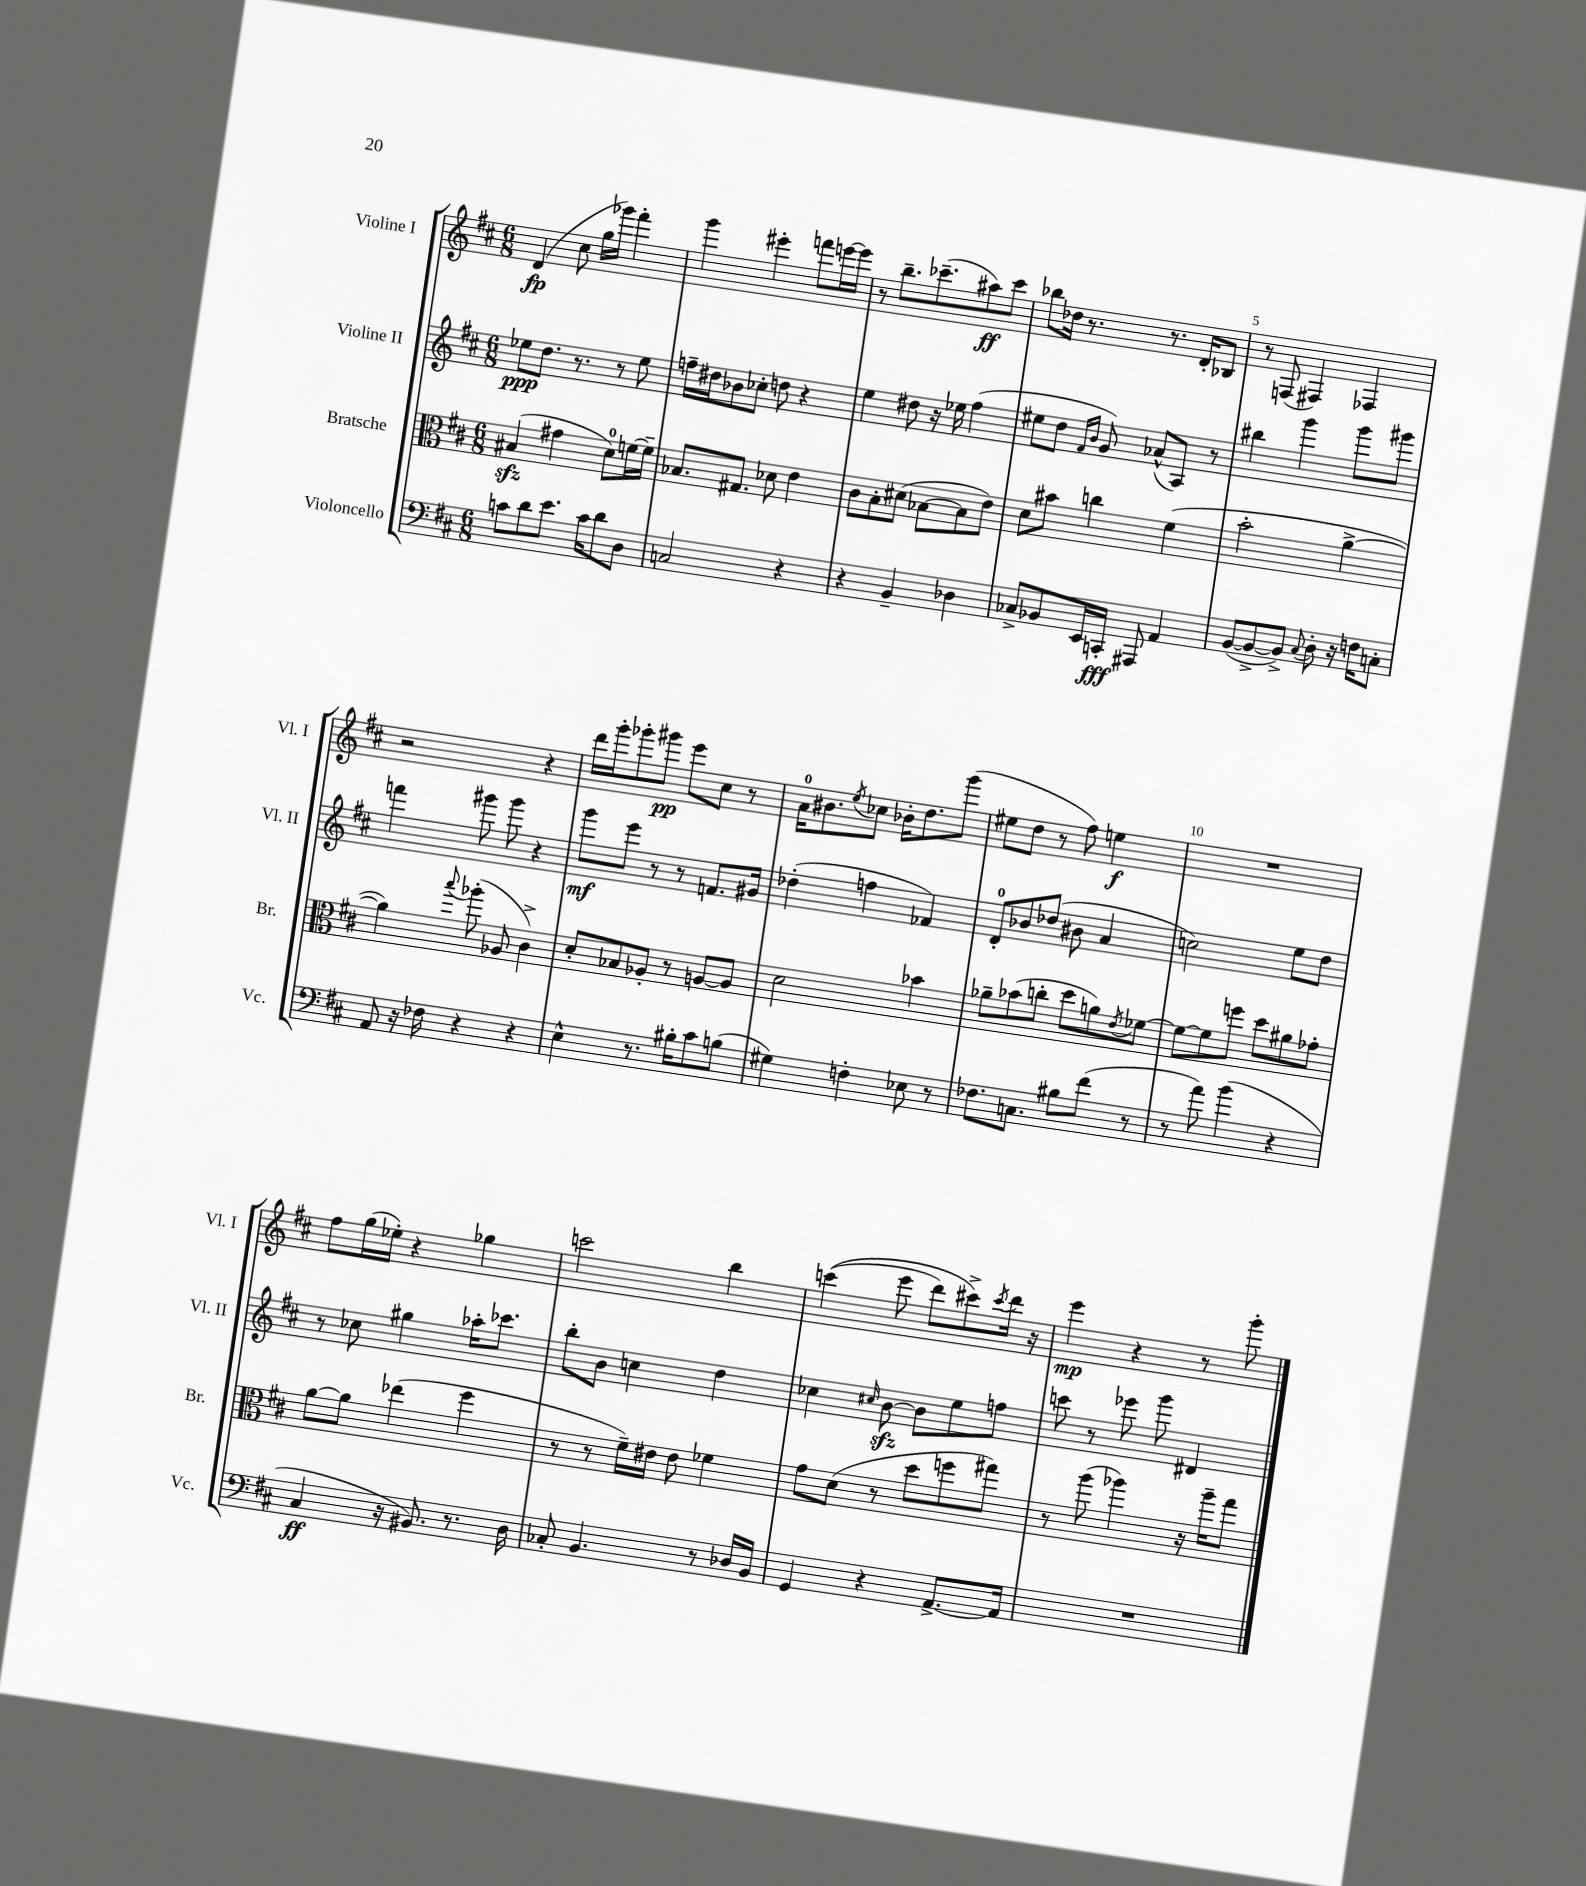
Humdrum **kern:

**kern	**dynam	**kern	**kern	**dynam	**kern	**dynam
*part4	*part4	*part3	*part2	*part2	*part1	*part1
*staff4	*staff4	*staff3	*staff2	*staff2	*staff1	*staff1
*I"Violoncello	*	*I"Bratsche	*I"Violine II	*	*I"Violine I	*
*I'Vc.	*	*I'Br.	*I'Vl. II	*	*I'Vl. I	*
*clefF4	*	*clefC3	*clefG2	*	*clefG2	*
*k[f#c#]	*	*k[f#c#]	*k[f#c#]	*	*k[f#c#]	*
*M6/8	*	*M6/8	*M6/8	*	*M6/8	*
=1	=1	=1	=1	=1	=1	=1
8cn\L	.	(4B#Xzz/	8ee-X\L	ppp	(4d/	fp
8d\	.	.	8.dd\J	.	.	.
8.e\J	.	4g#X\	.	.	8cc#\	.
.	.	.	8.r	.	.	.
.	.	.	.	.	16gg\LL	.
16c\KL	.	.	.	.	16ggg-X\JJ)	.
8d\	.	8d\L)	8r	.	4fff#'\	.
8D\J	.	[16fn\L	8ee-\	.	.	.
.	.	16f~\JJ]	.	.	.	.
=2	=2	=2	=2	=2	=2	=2
2Cn/	.	8.B-X/L	16ffn~\LL	.	4ggg\	.
.	.	.	16dd#X\J	.	.	.
.	.	.	8b-X\	.	.	.
.	.	8.G#X/J	.	.	.	.
.	.	.	8cc-X'\J	.	4eee#X'\	.
.	.	8d-X\	8ddn\	.	.	.
4r	.	4e\	4r	.	8fffn\L	.
.	.	.	.	.	[16eeen\L	.
.	.	.	.	.	16eee\JJ]	.
=3	=3	=3	=3	=3	=3	=3
4r	.	8c#\L	4ee\	.	8r	.
.	.	8B'\	.	.	8.bb~\L	.
4BB~/	.	(8d#X\J	8dd#X\	.	.	.
.	.	.	.	.	(8.ccc-X~\	.
.	.	[8B-X\L	16r	.	.	.
.	.	.	16ee-X\	.	.	.
4D-X\	.	8B-\]	(4ff#\	.	8aa#X\)	ff
.	.	8e\J)	.	.	8ccc-\J	.
=4	=4	=4	=4	=4	=4	=4
8C-X^/L	.	8d\L	8ee#X\L	.	8bb-X\L	.
8BB-X/	.	8b#X\J	8dd\J	.	16dd-X\Jk	.
.	.	.	.	.	8.r	.
.	.	.	16qqf#/LL	.	.	.
.	.	.	16qqb/JJ	.	.	.
16EE/L	.	4ccn\	8g/)	.	.	.
16CCn'/JJ	fff	.	.	.	.	.
8AAA#X/	.	.	(8a-X^^/L	.	8.r	.
4AA/	.	(4f#\	8A/J)	.	.	.
.	.	.	.	.	16d'/KL	.
.	.	.	8r	.	8B-X/J	.
=5	=5	=5	=5	=5	=5	=5
([8BB/L	.	2b'\	4bb#X\	.	8r	.
8BB^/_	.	.	.	.	(8Fn/	.
8BB^/J])	.	.	4ggg\	.	4F#X/)	.
8qqC#/	.	.	.	.	.	.
8D'\	.	.	.	.	.	.
16r	.	[4a^\	8ggg\L	.	4F-X/	.
16Fn\KL	.	.	.	.	.	.
8Cn'\J	.	.	8ggg#X\J	.	.	.
!!LO:LB:g=z
=6	=6	=6	=6	=6	=6	=6
8AA/	.	4a\])	4fffn\	.	2r	.
16r	.	.	.	.	.	.
16F-X\	.	.	.	.	.	.
.	.	8qqbb/	.	.	.	.
4r	.	(8aa-X'\	8ggg#X\	.	.	.
.	.	8A-X/	8ggg#\	.	.	.
4r	.	4c#^\)	4r	.	4r	.
=7	=7	=7	=7	=7	=7	=7
4E^^\	.	8d'/L	8ggg\L	mf	16ddd\LL	.
.	.	.	.	.	16ggg'\J	.
.	.	8B-X/	8eee\J	.	8ggg-X'\	.
8.r	.	8A-X'/J	8r	.	8ggg#X\J	pp
.	.	8r	8r	.	8eee\L	.
16B#X'\KL	.	.	.	.	.	.
8c#\	.	[8An/L	8.fn/L	.	8cc#\J	.
(8Bn\J	.	8A/J]	.	.	8r	.
.	.	.	16g#X/Jk	.	.	.
=8	=8	=8	=8	=8	=8	=8
4G#X\)	.	2d\	(4dd-X'\	.	16a\KL	.
.	.	.	.	.	8.b#X\	.
.	.	.	.	.	8qee/	.
4Fn'\	.	.	4ffn\	.	8cc-X\J	.
.	.	.	.	.	16b-X'\KL	.
.	.	.	.	.	8.dd\	.
8E-X\	.	4b-X\	4f-X/)	.	.	.
8r	.	.	.	.	(8ggg\J	.
=9	=9	=9	=9	=9	=9	=9
8.F-X\L	.	8a-X~\L	8d'/L	.	8ee#X\L	.
.	.	(8b-X\	8b-X/	.	8dd\J	.
8.Cn\J	.	.	.	.	.	.
.	.	8ccn'\J	(8dd-X/J	.	8r	.
8B#X\L	.	8dd\L	8b#X\	.	8ff#\)	.
(8f#\J	.	8an\)	4a/	.	4een\	f
.	.	8qe/	.	.	.	.
8r	.	[8f-X\J	.	.	.	.
=10	=10	=10	=10	=10	=10	=10
8r	.	8f-\L_	2ccn\)	.	2.r	.
8a\)	.	8f-\]	.	.	.	.
(4b\	.	8ffn\J	.	.	.	.
.	.	8dd\L	.	.	.	.
4r	.	8a#X\	8ee\L	.	.	.
.	.	8g-X'\J	8dd\J	.	.	.
!!LO:LB:g=z
=11	=11	=11	=11	=11	=11	=11
4C#/	ff	[8a\L	8r	.	8ff#\L	.
.	.	8a\J]	8cc-X\	.	(16gg\L	.
.	.	.	.	.	16ee-X'\JJ)	.
16r	.	(4ee-X\	4gg#X\	.	4r	.
8.BB#X/)	.	.	.	.	.	.
8.r	.	4ff#\	16aa-X'\KL	.	4gg-X\	.
.	.	.	8.ccc-X\J	.	.	.
16D\	.	.	.	.	.	.
=12	=12	=12	=12	=12	=12	=12
8C-X'/	.	8r	8bb'\L	.	2cccn\	.
4.BB/	.	8r	8b\J	.	.	.
.	.	16f#~\LL)	4ccn\	.	.	.
.	.	16e#X\JJ	.	.	.	.
.	.	8e#\	.	.	.	.
8r	.	4f-X\	4dd\	.	4bb\	.
16D-X/LL	.	.	.	.	.	.
16BB/JJ	.	.	.	.	.	.
=13	=13	=13	=13	=13	=13	=13
4GG/	.	8g\L	4cc-X\	.	((4cccn\	.
.	.	(8d\J	.	.	.	.
.	.	.	16qqcc#X/	.	.	.
4r	.	8r	[8bzz\	.	8eee\	.
.	.	8dd\L	8b\L]	.	8ddd\L)	.
[8.AA^/L	.	8ffn\	8ee\	.	8ccc#X^\)	.
.	.	.	.	.	8qccc#/	.
.	.	8gg#X\J)	8ffn\J	.	16ddd\Jk	.
16AA/Jk]	.	.	.	.	16r	.
=14	=14	=14	=14	=14	=14	=14
2.r	.	8r	8cccn\	.	4eee\	mp
.	.	(8aa\	8r	.	.	.
.	.	4aa-X\)	8eee-X\	.	4r	.
.	.	.	8ggg\	.	.	.
.	.	16r	4d#X/	.	8r	.
.	.	16aa-~\KL	.	.	.	.
.	.	8gg\J	.	.	8ggg'\	.
==	==	==	==	==	==	==
*-	*-	*-	*-	*-	*-	*-
